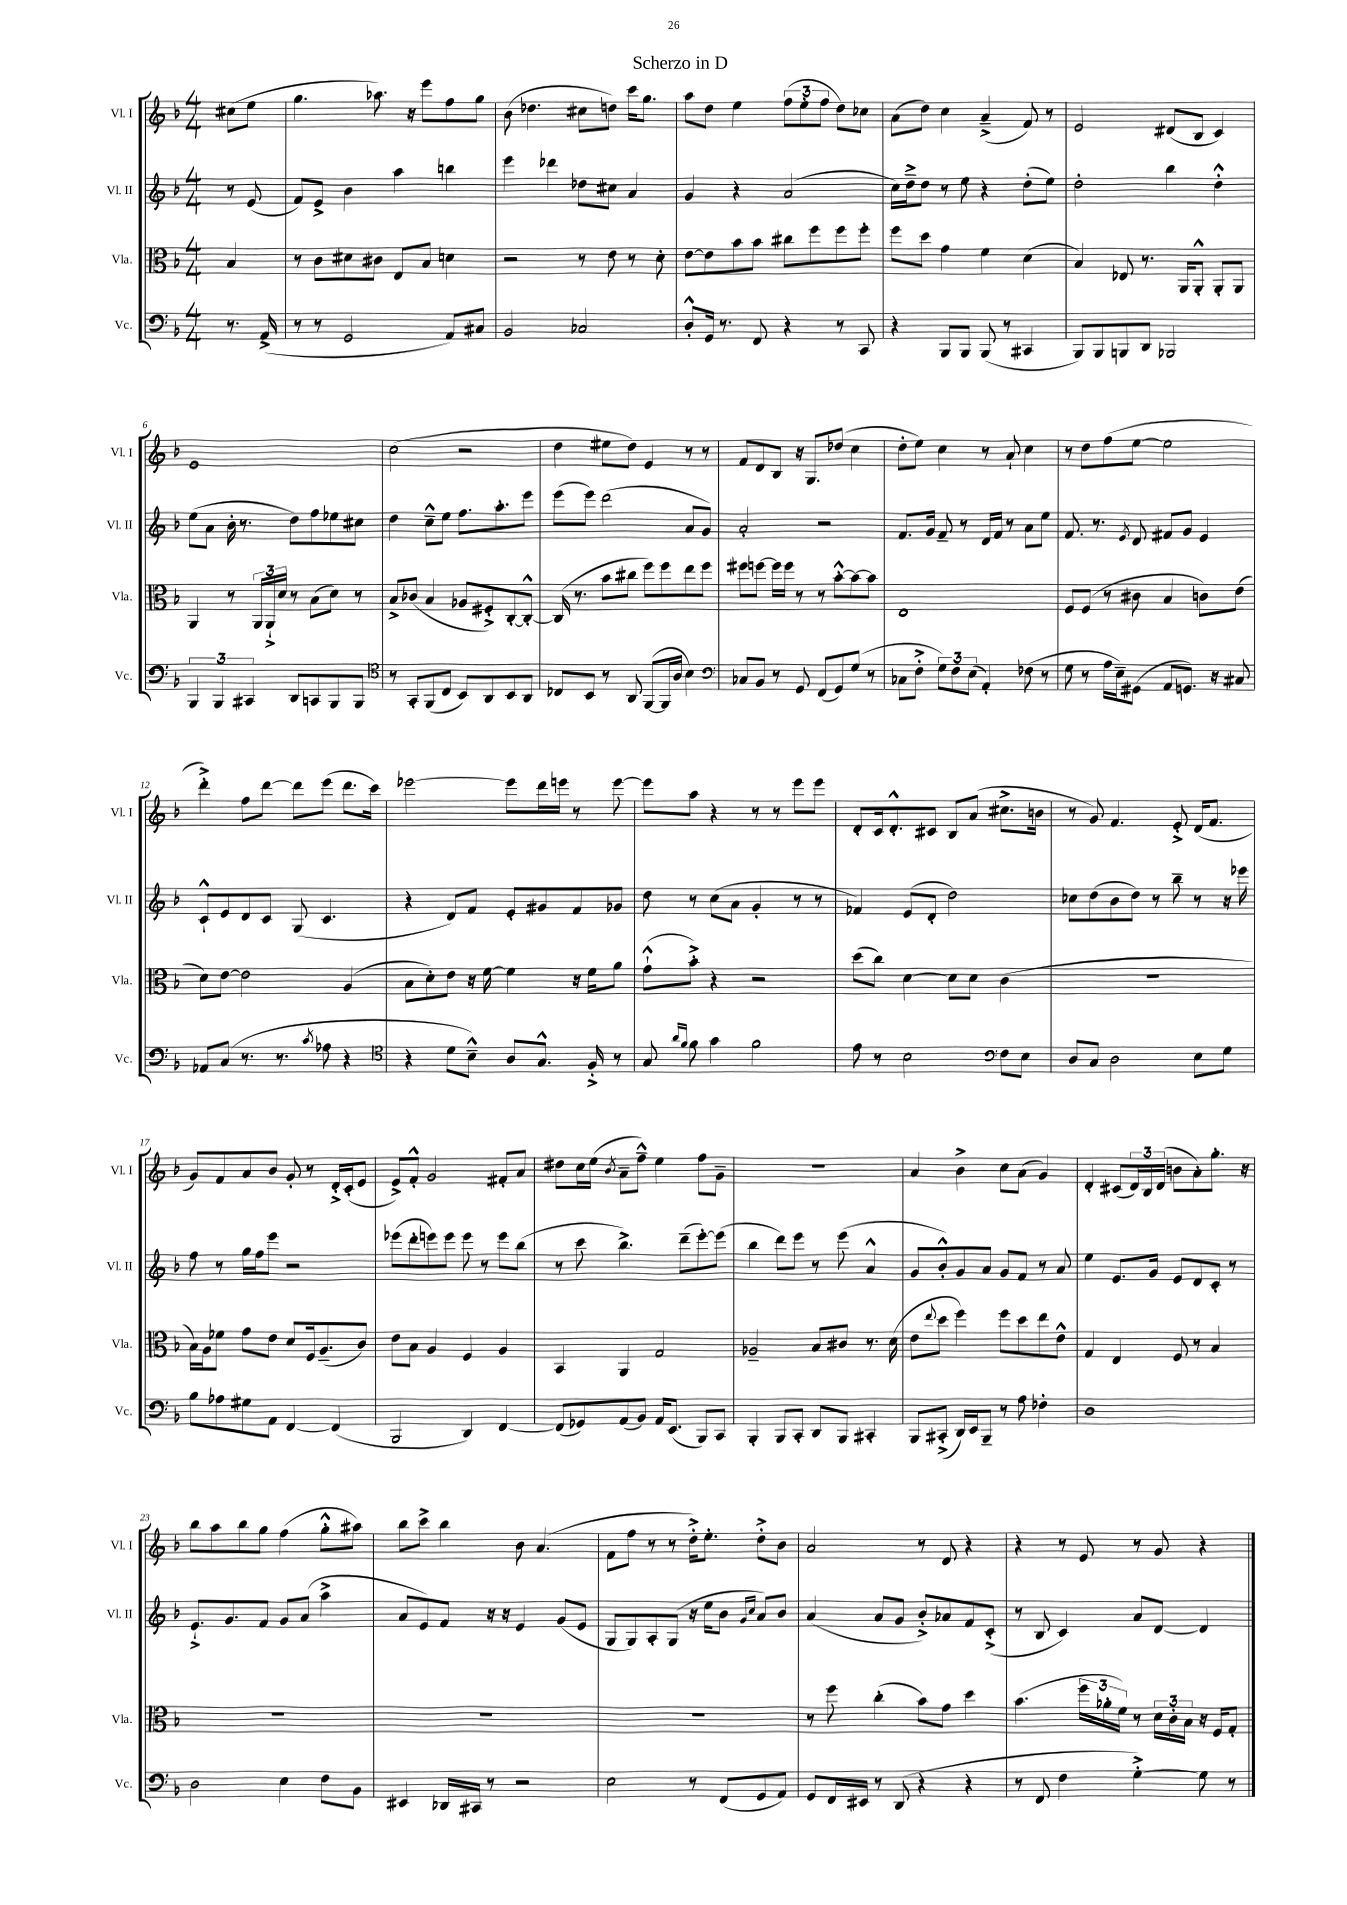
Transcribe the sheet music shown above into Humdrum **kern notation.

**kern	**kern	**kern	**kern
*part4	*part3	*part2	*part1
*staff4	*staff3	*staff2	*staff1
*I"Vc.	*I"Vla.	*I"Vl. II	*I"Vl. I
*I'Vc.	*I'Vla.	*I'Vl. II	*I'Vl. I
*clefF4	*clefC3	*clefG2	*clefG2
*k[b-]	*k[b-]	*k[b-]	*k[b-]
*M4/4	*M4/4	*M4/4	*M4/4
=	=	=	=
8.r	4B-/	8r	(8cc#X\L
.	.	(8e/	8ee\J
(16AA^/	.	.	.
=1	=1	=1	=1
8r	8r	8f/L)	4.gg\
8r	8c\L	8e^/J	.
2GG/	8d#X\	4b-\	.
.	8c#X\J	.	8.aa-X\)
.	8E/L	4aa\	.
.	.	.	16r
.	8B-/J	.	8eee\L
8AA/L)	4dn\	4bbn\	8ff\
8C#X/J	.	.	8gg\J
=2	=2	=2	=2
2BB-/	2r	4eee\	(8b-\
.	.	.	4.dd-X\
.	.	4ddd-X\	.
2C-X/	8r	8dd-X\L	8cc#X\L
.	8e\	8cc#X\J	8ddn\J)
.	8r	4a/	16ccc\KL
.	.	.	8.gg\J
.	8d'\	.	.
=3	=3	=3	=3
8D'^^/L	[8e\L	4g/	8aa\L
16GG/Jk	8e\]	.	8dd\J
8.r	.	.	.
.	8b-\	4r	4ee\
8FF/	8b-\J	.	.
4r	8cc#X\L	(2a/	(12ff\L
.	.	.	12ee'\
.	8ff\	.	.
.	.	.	12ff\J
8r	8ff\	.	8dd\L)
8CC/	8ff'\J	.	8cc-X\J
=4	=4	=4	=4
4r	8ff\L	16cc\LL)	(8a\L
.	.	16dd~^\J	.
.	8dd\J	8dd\J	8dd\J)
8BBB-/L	4g\	8r	4cc\
8BBB-/J	.	8ee\	.
(8BBB-/	4f\	4r	(4a~^/
8r	.	.	.
4CC#X/	(4d\	(8dd'\L	8f/)
.	.	8ee\J)	8r
=5	=5	=5	=5
8BBB-/L)	4B-/)	2dd'\	2e/
8BBB-/	.	.	.
8BBBn/	8E-X/	.	.
8DD/J	8.r	.	.
2BBB-X/	.	4bb-\	(8d#X/L
.	16AA/KL	.	.
.	8AA'^^/J	.	8B-/J
.	8AA'/L	4dd'^^\	4c/)
.	8AA/J	.	.
!!LO:LB:g=z
=6	=6	=6	=6
6BBB-/	4AA/	(8ee\L	1e
.	.	8a\J	.
6BBB-/	.	.	.
.	8r	16b-'\	.
.	.	8.r	.
6CC#X/	.	.	.
.	24AA/LL	.	.
.	24AA`^/	.	.
.	24d/JJ	.	.
8DD/L	8r	8dd\L)	.
8CCn/	(8B-\L	8ff\	.
8BBB-/	8d\J)	8ee-X\	.
8BBB-/J	8r	8cc#X\J	.
=7	=7	=7	=7
*clefC4	*	*	*
8r	8B-^/L	4dd\	(2cc\
8GG'/L	(8c-X/J	.	.
(8FF/	4B-/	8cc~^^\L	.
8C/J	.	8ee\J	.
8BB-/L)	8A-X/L	8.ff\L	2r
8AA/	8F#X'^/)	.	.
.	.	8.aa'\	.
8BB-/	[8C'/	.	.
8AA/J	8C'^^/J_	8eee\J	.
=8	=8	=8	=8
8C-X/L	(16C/]	(8eee\L	4dd\
.	8.r	.	.
8BB-/J	.	8eee\J)	.
8r	8b-\L	(2ddd\	8ee#X\L
8AA/	8cc#X\J	.	8dd\J)
([8FF/L	8ff\L)	.	4e/
16FF/L]	8ff\	.	.
16A/JJ	.	.	.
4B-\)	8ee\	8a/L	8r
.	8ff\J	8g/J)	8r
=9	=9	=9	=9
*clefF4	*	*	*
8C-X/L	8ff#X\L	2a'/	8f/L
8BB-/J	[8ffn\J	.	8d/
8r	16ff\LL]	.	8B-/J
.	16ff\JJ	.	.
8GG/	8r	.	16r
.	.	.	8.G/L
(8FF/L	8r	2r	.
8GG/)	[8b-'^^\L	.	(8dd-X/J
(8G/J	8b-\_	.	4cc\
8r	8b-\J]	.	.
=10	=10	=10	=10
8C-X\L	1E	8.f/L	8dd'\L
8F'^\J	.	.	8ee\J)
.	.	16g/Jk	.
12G\L)	.	8f~/	4cc\
12F\	.	.	.
.	.	8r	.
(12E\J	.	.	.
4AA'/)	.	16d/LL	8r
.	.	16f/JJ	.
.	.	8r	8a`/
(8F-X\	.	8a\L	4cc\
8r	.	8ee\J	.
=11	=11	=11	=11
8G\	8F/L	8.f/	8r
8r	(8F/J	.	8dd\L
.	.	8.r	.
16A\LL	8r	.	(8ff\
16E~\J)	.	.	.
.	.	8qe/	.
(8GG#X\J	8c#X\	8d/	[8ee\J
8AA/L	4B-/	8f#X/L	2ee\]
8.GGn/J)	.	8g/J	.
.	8cn\L)	4e/	.
16r	.	.	.
8C#X/	(8e\J	.	.
!!LO:LB:g=z
=12	=12	=12	=12
8AA-X/L	8d\L)	8c`^^/L	4ddd'^\)
(8C/J	[8e\J	8e/	.
8.r	2e\]	8d/	8ff\L
.	.	8c/J	[8ddd\J
8.r	.	.	.
.	.	(8G/	8ddd\L]
8qc/	.	.	.
8A-X\	.	4.c/	(8eee\J
4r	(4A/	.	8.ddd\L
.	.	.	16ccc\Jk)
=13	=13	=13	=13
*clefC4	*	*	*
4r	8B-\L	4r	[2eee-X\
.	8d'\)	.	.
8d\L	8e\J	8d/L)	.
8B-~^^\J)	16r	8f/J	.
.	[16f\	.	.
8A/L	4f\]	8e'/L	8eee-\L]
8.G^^/J	.	8g#X/	16ddd\L
.	.	.	16eeen\JJ
.	16r	8f/	8r
16F'^/	16f\KL	.	.
8r	8a\J	8g-X/J	[8eee\
=14	=14	=14	=14
8G/	(8g`^^\L	8dd\	8eee\L]
16qqa/LL	.	.	.
16qqf/JJ	.	.	.
8f\	8b-'^\J)	8r	8aa\J
4g\	4r	(8cc\L	4r
.	.	8a\J	.
2f\	2r	4g'/	8r
.	.	.	8r
.	.	8r	8eee\L
.	.	8r	8eee\J
=15	=15	=15	=15
8e\	(8dd\L	4f-X/)	8d'/L
8r	8cc\J)	.	16c/k
.	.	.	8.d'^^/
2B-\	[4d\	(8e/L	.
.	.	8d'/J	8c#X/J
.	8d\L]	2dd\)	8B-/L
.	8d\J	.	(8a/J
*clefF4	*	*	*
8F\L	(4c\	.	8.cc#X^\L
8E\J	.	.	.
.	.	.	16bn\Jk
=16	=16	=16	=16
8D/L	1r	8cc-X\L	8r
8C/J	.	(8dd\	8g/)
2D\	.	8b-\	4.f/
.	.	8dd\J)	.
.	.	8r	.
.	.	8bb-~\	8e'^/
8E\L	.	8r	(16d/KL
.	.	.	8.f/J
8G\J	.	16r	.
.	.	16eee-X\	.
!!LO:LB:g=z
=17	=17	=17	=17
8B-\L	16B-\LL)	8ff\	8g/L)
.	16A\J	.	.
8A-X\	8f-X\J	8r	8f/
8G#X\	8g\L	16gg\LL	8a/
.	.	16ff\J	.
8AA\J	8e\J	8eee\J	8b-/J
[4FF/	8d/L	2r	8g'/
.	16F/k	.	8r
.	(8.A~/	.	.
(4FF/]	.	.	16d'^/LL
.	.	.	(16c'/J
.	8c/J)	.	8e/J
=18	=18	=18	=18
2BBB-/	8e\L	(8eee-X\L	8e^/L)
.	8B-\J	8ddd'\	8f'^^/J
.	4A/	8eeen\)	2g/
.	.	8eee\J	.
4DD/)	4F/	8eee\	.
.	.	8r	.
[4FF/	4A/	8eee\L	8f#X'/L
.	.	(8bb-\J	8a/J
=19	=19	=19	=19
(8FF/L]	4BB-/	8r	8dd#X\L
8GG-X/)	.	8ccc\	16cc\L
.	.	.	(16ee\JJ
.	.	.	8qb-/
(8AA/	4AA/	4.bb-^\)	8a~\L
8BB-/J)	.	.	8ff~^^\J)
16AA/KL	2G/	.	4ee\
(8.EE/J	.	.	.
.	.	(8ddd~\L	.
8BBB-/L)	.	[8eee'\)	8ff\L
8CC/J	.	(8eee\J]	8g~\J
=20	=20	=20	=20
4BBB-'/	2A-X~/	4bb-\	1r
8BBB-/L	.	8ddd\L)	.
8CC'/J	.	8eee\J	.
8DD/L	8B-/L	8r	.
8BBB-/J	8c#X/J	(8eee\	.
4CC#X'/	8.r	4a^^/	.
.	(16d\	.	.
=21	=21	=21	=21
8BBB-/L	8e\L	8g/L	4a/
.	8qqee/	.	.
(8CC#X'^/J	8dd\J	8b-'^^/)	.
16DD/LL)	4ff\)	8g/	4b-^\
16EE/J	.	.	.
8BBB-~/J	.	8a/J	.
8r	8ff\L	8g/L	8cc\L
8A\	8dd\	8f/J	(8a\J
4F-X'\	8ee\	8r	4g/)
.	8e^^\J	8a/	.
=22	=22	=22	=22
1D	4G/	4ee\	4d'/
.	4E/	8.e/L	(8c#X/L
.	.	.	24d/L)
.	.	.	24B-/
.	.	16g/Jk	.
.	.	.	(24d/JJ
.	8F/	8e/L	8bn\L
.	8r	8d/	8a'\)
.	4B-/	8c'/J	8.gg'\J
.	.	8r	.
.	.	.	16r
!!LO:LB:g=z
=23	=23	=23	=23
2D\	1r	8.e`^/L	8bb-\L
.	.	.	8aa\
.	.	8.g/	.
.	.	.	8bb-\
.	.	8f/J	8gg\J
4E\	.	8g/L	(4ff\
.	.	(8a/J	.
8F\L	.	4aa^\	8gg'^^\L
8BB-\J	.	.	8aa#X\J)
=24	=24	=24	=24
4EE#X/	1r	8a/L	8bb-\L
.	.	8e/)	8ccc^\J
16DD-X/LL	.	8f/J	4bb-\
16CC#X/JJ	.	.	.
8r	.	16r	.
.	.	16r	.
2r	.	4e/	8b-\
.	.	.	(4.a/
.	.	(8g/L	.
.	.	8e/J	.
=25	=25	=25	=25
2E\	1r	8G/L	8f\L
.	.	8G/)	8ff\J
.	.	8A'/	8r
.	.	(8G/J	8r
8r	.	16r	16dd'^\KL)
.	.	16ee\KL	8.ee'\J
(8FF/L	.	8b-\J	.
.	.	16qqg/LL	.
.	.	16qqcc/JJ	.
8GG/	.	8a/L)	8dd'^\L
8AA/J)	.	8b-/J	8b-\J
=26	=26	=26	=26
8GG/L	8r	(4a/	2a/
16FF/L	8ff\	.	.
16EE#X/JJ	.	.	.
8r	(4cc'\	8a/L	.
(8DD/	.	8g/J	.
4r	8b-\L)	8b-'^/L)	8r
.	8g\J	8a-X/	8d/
4r	4dd\	8f/	4r
.	.	(8c'^/J	.
=27	=27	=27	=27
8r	(4.b-\	8r	4r
8FF/	.	8B-/	.
4F\	.	4c/)	8r
.	24ff\LL	.	8e/
.	24a-X'\	.	.
.	24f\JJ)	.	.
[4G'^\)	8r	8a/L	8r
.	24d\LL	[8d/J	8g/
.	24c'\	.	.
.	24B-\JJ	.	.
8G\]	16r	4d/]	4r
.	16F/KL	.	.
8r	8G'/J	.	.
==	==	==	==
*-	*-	*-	*-
